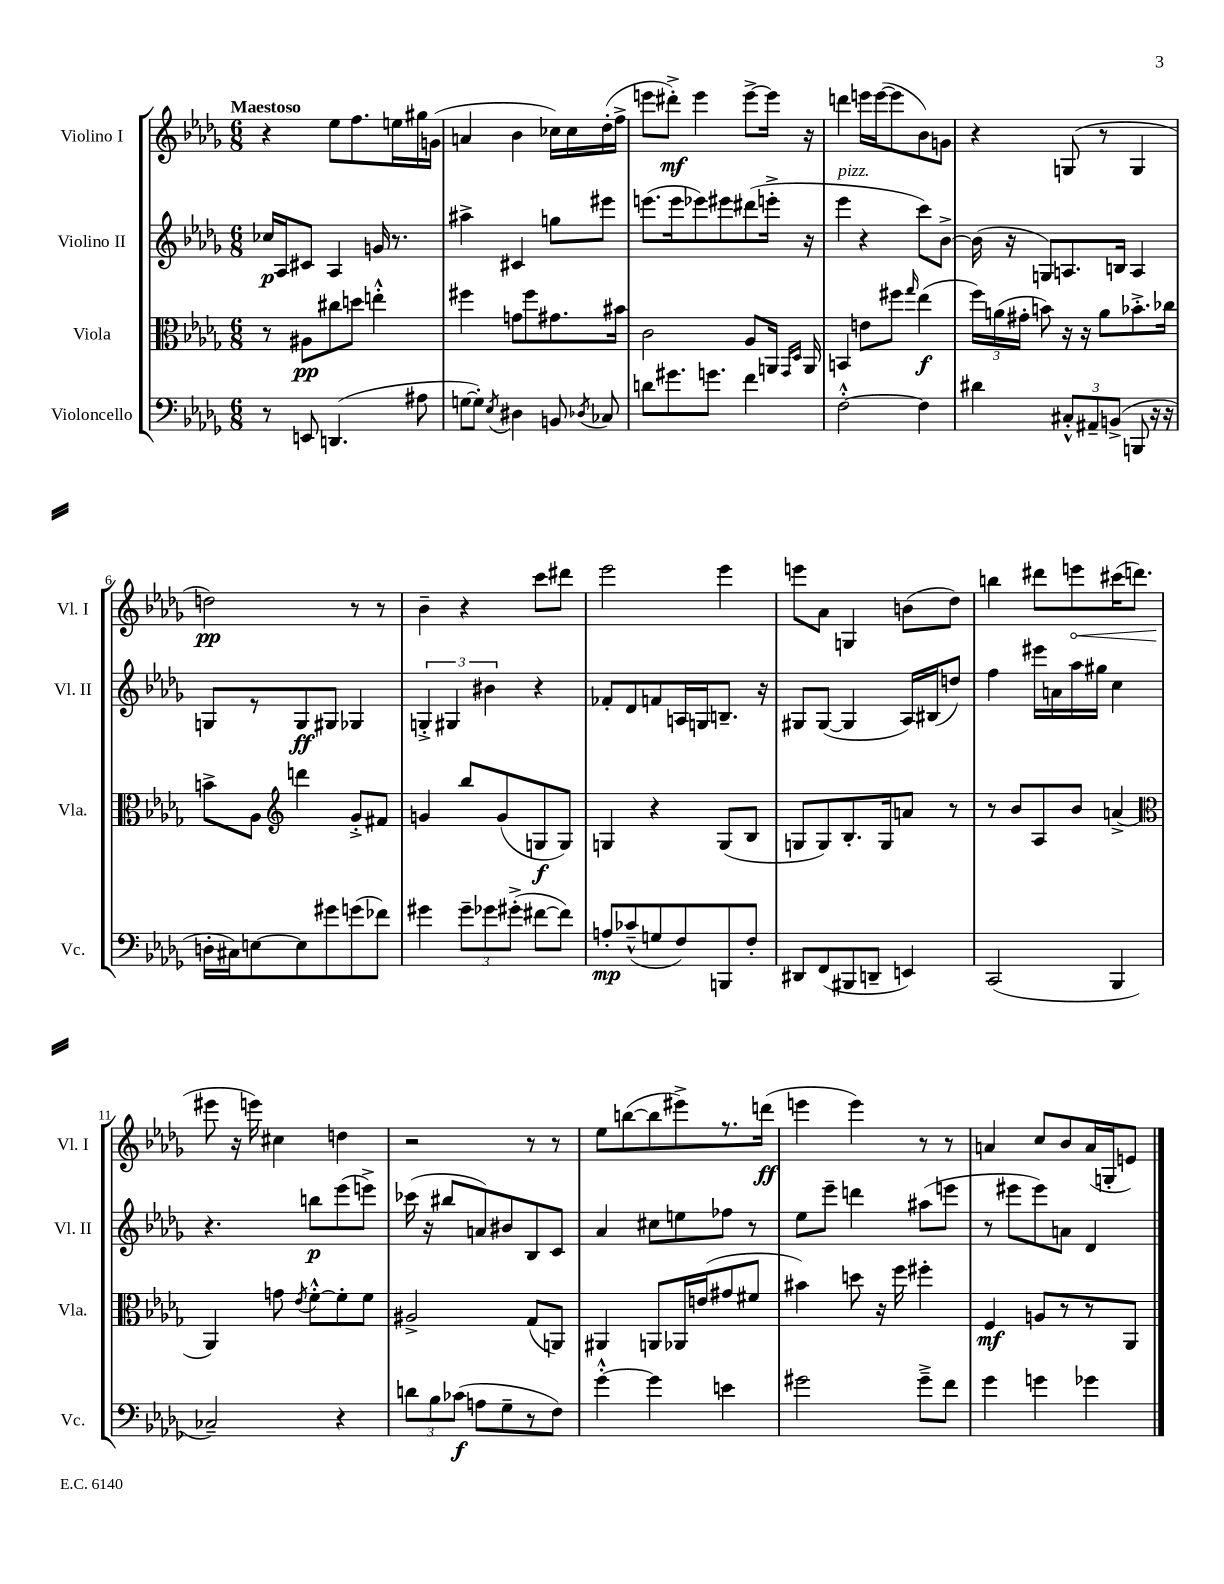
<<
\new StaffGroup <<
\new Staff = "s0" \with { instrumentName = "Violino I" shortInstrumentName = "Vl. I" } {
    \clef treble \key des \major \numericTimeSignature \time 6/8 \tempo "Maestoso"
    \autoBeamOff r4 ees''8[ f''8. e''16 gis''16 g'16]( |
    a'4 bes'4 ces''16[) ces''16 des''16-.( f''16]-> |
    e'''8[ dis'''8]-.->\mf) e'''4 e'''8[~-> e'''16] r16 |
    d'''4 e'''16[ e'''16~( e'''8 bes'8) g'8] |
    r4 g8( r8 g4 |
    d''2\pp) r8 r8 |
    bes'4-- r4 c'''8[ dis'''8] |
    ees'''2 ees'''4 |
    e'''8[ aes'8] g4 b'8[( des''8]) |
    b''4 dis'''8[ \once \override Hairpin.circled-tip = ##t e'''8\< cis'''16( d'''8.] |
    eis'''8\! r16 e'''16) cis''4 d''4 |
    r2 r8 r8 |
    ees''8[ b''8~( b''8 eis'''8->) r8. d'''16]\ff( |
    e'''4 e'''4) r8 r8 |
    a'4 c''8[ bes'8 a'16( g16-. e'8]) \bar "|." |
}
\new Staff = "s1" \with { instrumentName = "Violino II" shortInstrumentName = "Vl. II" } {
    \clef treble \key des \major \numericTimeSignature \time 6/8
    \autoBeamOff ces''16[\p aes16 cis'8] aes4 g'16 r8. |
    ais''4-> cis'4 g''8[ eis'''8] |
    e'''8.[( e'''16 ees'''8) eis'''8 dis'''8( e'''16]-.-> r16 |
    ees'''4^\markup { \italic "pizz." } r4 c'''8[) bes'8]~-> |
    bes'16( r16 g8[) a8. b16] a4 |
    g8[ r8 g8\ff gis8] ges4 |
    \tuplet 3/2 { g4-.-> gis4 bis'4 } r4 |
    fes'8[-. des'8 f'8 a16 g16 b8.]-- r16 |
    gis8[ gis8]~( gis4 aes16[) bis16( d''8]) |
    f''4 eis'''16[ a'16 aes''16 gis''16] c''4 |
    r4. b''8[\p ees'''8( e'''8]->) |
    ces'''16( r16 bis''8[ a'8) bis'8 bes8 c'8] |
    aes'4 cis''8[ e''8 fes''8] r8 |
    ees''8[ ees'''8]-- d'''4 ais''8[( e'''8] |
    r8 eis'''8[ eis'''8) a'8] des'4 \bar "|." |
}
\new Staff = "s2" \with { instrumentName = "Viola" shortInstrumentName = "Vla." } {
    \clef alto \key des \major \numericTimeSignature \time 6/8
    \autoBeamOff r8 ais8[\pp cis''8 d''8] e''4-.-^ |
    fis''4 g'8[ fis''8 gis'8. bis'16] |
    c'2 aes8[ a,16] \grace { ges,16[ des16] } a,16 |
    b,4 e'8[ fis''8] \grace { ges''16 } ees''4\f( |
    \tuplet 3/2 { f''16[) a'16( gis'16]-. } b'8) r16 r16 a'8[ bes'8.-.-> ces''16] |
    b'8[-> aes8] \clef treble d'''4 ges'8[-.-> fis'8] |
    g'4 bes''8[ g'8( g8\f g8]) |
    g4 r4 g8[( bes8] |
    g8[ g8) bes8.-. g16 a'8] r8 |
    r8 bes'8[ aes8 bes'8] a'4->( |
    \clef alto aes,4) g'8 \acciaccatura { ees'8 } f'8[~-.-^ f'8-. f'8] |
    ais2-> ges8[( a,8]) |
    ais,4 a,8[ aes,16 e'16( gis'8 fis'8] |
    bis'4) d''8 r16 f''16 fis''4-. |
    f4\mf a8[ r8 r8 aes,8] \bar "|." |
}
\new Staff = "s3" \with { instrumentName = "Violoncello" shortInstrumentName = "Vc." } {
    \clef bass \key des \major \numericTimeSignature \time 6/8
    \autoBeamOff r8 e,8 d,4.( ais8 |
    g8[~ g8]-.) \acciaccatura { ees8 } dis4 b,8 \acciaccatura { des8 } ces8 |
    d'8[ gis'8. g'8.] f'4 |
    f2~-.-^ f4 |
    dis'4 \tuplet 3/2 { cis8[-.-^ ais,8-- b,8]->( } b,,8 r16 r16 |
    d16[-. cis16) e8~ e8 gis'8 g'8( fes'8]) |
    gis'4 \tuplet 3/2 { gis'8[-- ges'8 gis'8]-.->( } fis'8[~ fis'8]) |
    a8[-.\mp ces'8---^( g8 f8) b,,8 f8]-. |
    dis,8[ f,8( bis,,8 d,8]-- e,4) |
    c,2( bes,,4 |
    ces2--) r4 |
    \tuplet 3/2 { d'8[ bes8 ces'8]\f( } a8[ ges8-- r8 f8]) |
    ges'4~-.-^ ges'4 e'4 |
    gis'2 gis'8[---> f'8] |
    ges'4 g'4 ges'4 \bar "|." |
}
>>
>>
